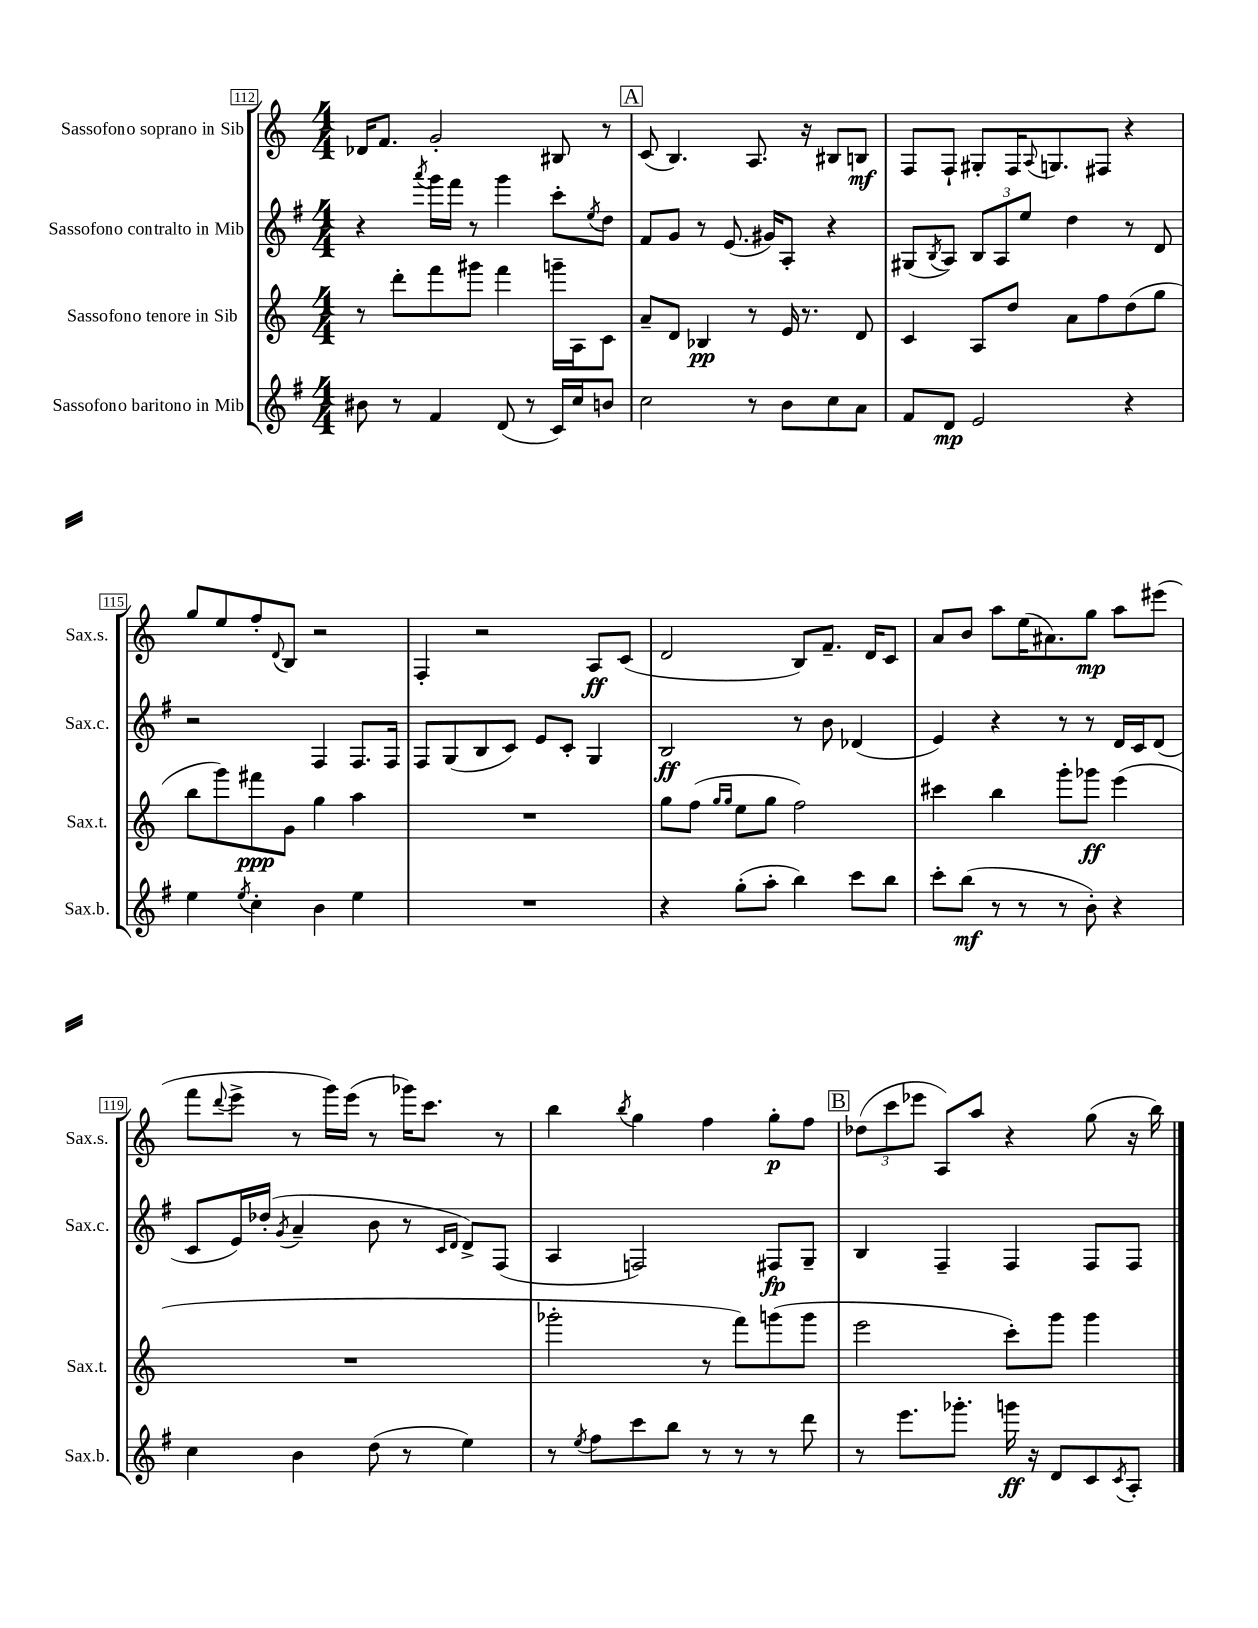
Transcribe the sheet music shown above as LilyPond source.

<<
\new StaffGroup <<
\new Staff = "s0" \with { instrumentName = "Sassofono soprano in Sib" shortInstrumentName = "Sax.s." } {
    \clef treble \key c \major \numericTimeSignature \time 4/4
    des'16 f'8. g'2-. bis8 r8 |
    \mark \markup { \box "A" } c'8( b4.) a8. r16 bis8 b8\mf |
    f8 f8-! gis8-. f16 \appoggiatura { a8 } g8. fis8 r4 |
    g''8 e''8 f''8-. \appoggiatura { d'8 } b8 r2 |
    f4-. r2 a8\ff c'8( |
    d'2 b8) f'8.-- d'16 c'8 |
    a'8 b'8 a''8 e''16( ais'8.) g''8\mp a''8 eis'''8( |
    f'''8 \appoggiatura { d'''8 } e'''8-> r8 g'''16) e'''16( r8 ges'''16) c'''8. r8 |
    b''4 \acciaccatura { b''8 } g''4 f''4 g''8-.\p f''8 |
    \mark \markup { \box "B" } \tuplet 3/2 { des''8( c'''8 ees'''8 } a8) a''8 r4 g''8( r16 b''16) \bar "|." |
}
\new Staff = "s1" \with { instrumentName = "Sassofono contralto in Mib" shortInstrumentName = "Sax.c." } {
    \clef treble \key g \major \numericTimeSignature \time 4/4
    r4 \acciaccatura { a'''8 } g'''16 fis'''16 r8 g'''4 c'''8-. \acciaccatura { e''8 } d''8 |
    \mark \markup { \box "A" } fis'8 g'8 r8 e'8.( gis'16) a8-. r4 |
    gis8( \acciaccatura { b8 } a8) \tuplet 3/2 { b8 a8 e''8 } d''4 r8 d'8 |
    r2 fis4 fis8. fis16 |
    fis8 g8( b8 c'8) e'8 c'8-. g4 |
    b2\ff r8 b'8 des'4( |
    e'4) r4 r8 r8 d'16 c'16 d'8( |
    c'8 e'16) des''16-.( \acciaccatura { g'8 } a'4-- b'8 r8 \grace { c'16 d'16 } d'8->) fis8( |
    a4 f2) fis8\fp g8-- |
    \mark \markup { \box "B" } b4 fis4-- fis4 fis8 fis8 \bar "|." |
}
\new Staff = "s2" \with { instrumentName = "Sassofono tenore in Sib" shortInstrumentName = "Sax.t." } {
    \clef treble \key c \major \numericTimeSignature \time 4/4
    r8 d'''8-. f'''8 gis'''8 f'''4 g'''16-- a16 c'8 |
    \mark \markup { \box "A" } a'8-- d'8 bes4\pp r8 e'16 r8. d'8 |
    c'4 a8 d''8 a'8 f''8 d''8( g''8 |
    b''8 g'''8) fis'''8\ppp g'8 g''4 a''4 |
    R1 |
    g''8 f''8( \grace { g''16 g''16 } e''8 g''8 f''2) |
    cis'''4 b''4 g'''8-. ges'''8\ff e'''4( |
    R1 |
    ges'''2-. r8 f'''8) g'''8( g'''8 |
    \mark \markup { \box "B" } e'''2 c'''8-.) g'''8 g'''4 \bar "|." |
}
\new Staff = "s3" \with { instrumentName = "Sassofono baritono in Mib" shortInstrumentName = "Sax.b." } {
    \clef treble \key g \major \numericTimeSignature \time 4/4
    bis'8 r8 fis'4 d'8( r8 c'16) c''16 b'8 |
    \mark \markup { \box "A" } c''2 r8 b'8 c''8 a'8 |
    fis'8 d'8\mp e'2 r4 |
    e''4 \acciaccatura { e''8 } c''4-. b'4 e''4 |
    R1 |
    r4 g''8-.( a''8-. b''4) c'''8 b''8 |
    c'''8-. b''8\mf( r8 r8 r8 b'8-.) r4 |
    c''4 b'4 d''8( r8 e''4) |
    r8 \acciaccatura { e''8 } fis''8 c'''8 b''8 r8 r8 r8 d'''8 |
    \mark \markup { \box "B" } r8 e'''8. ges'''8.-. g'''16\ff r16 d'8 c'8 \acciaccatura { c'8 } a8-. \bar "|." |
}
>>
>>
\layout { \context { \Score currentBarNumber = #112 \override BarNumber.stencil = #(make-stencil-boxer 0.1 0.3 ly:text-interface::print) } }
